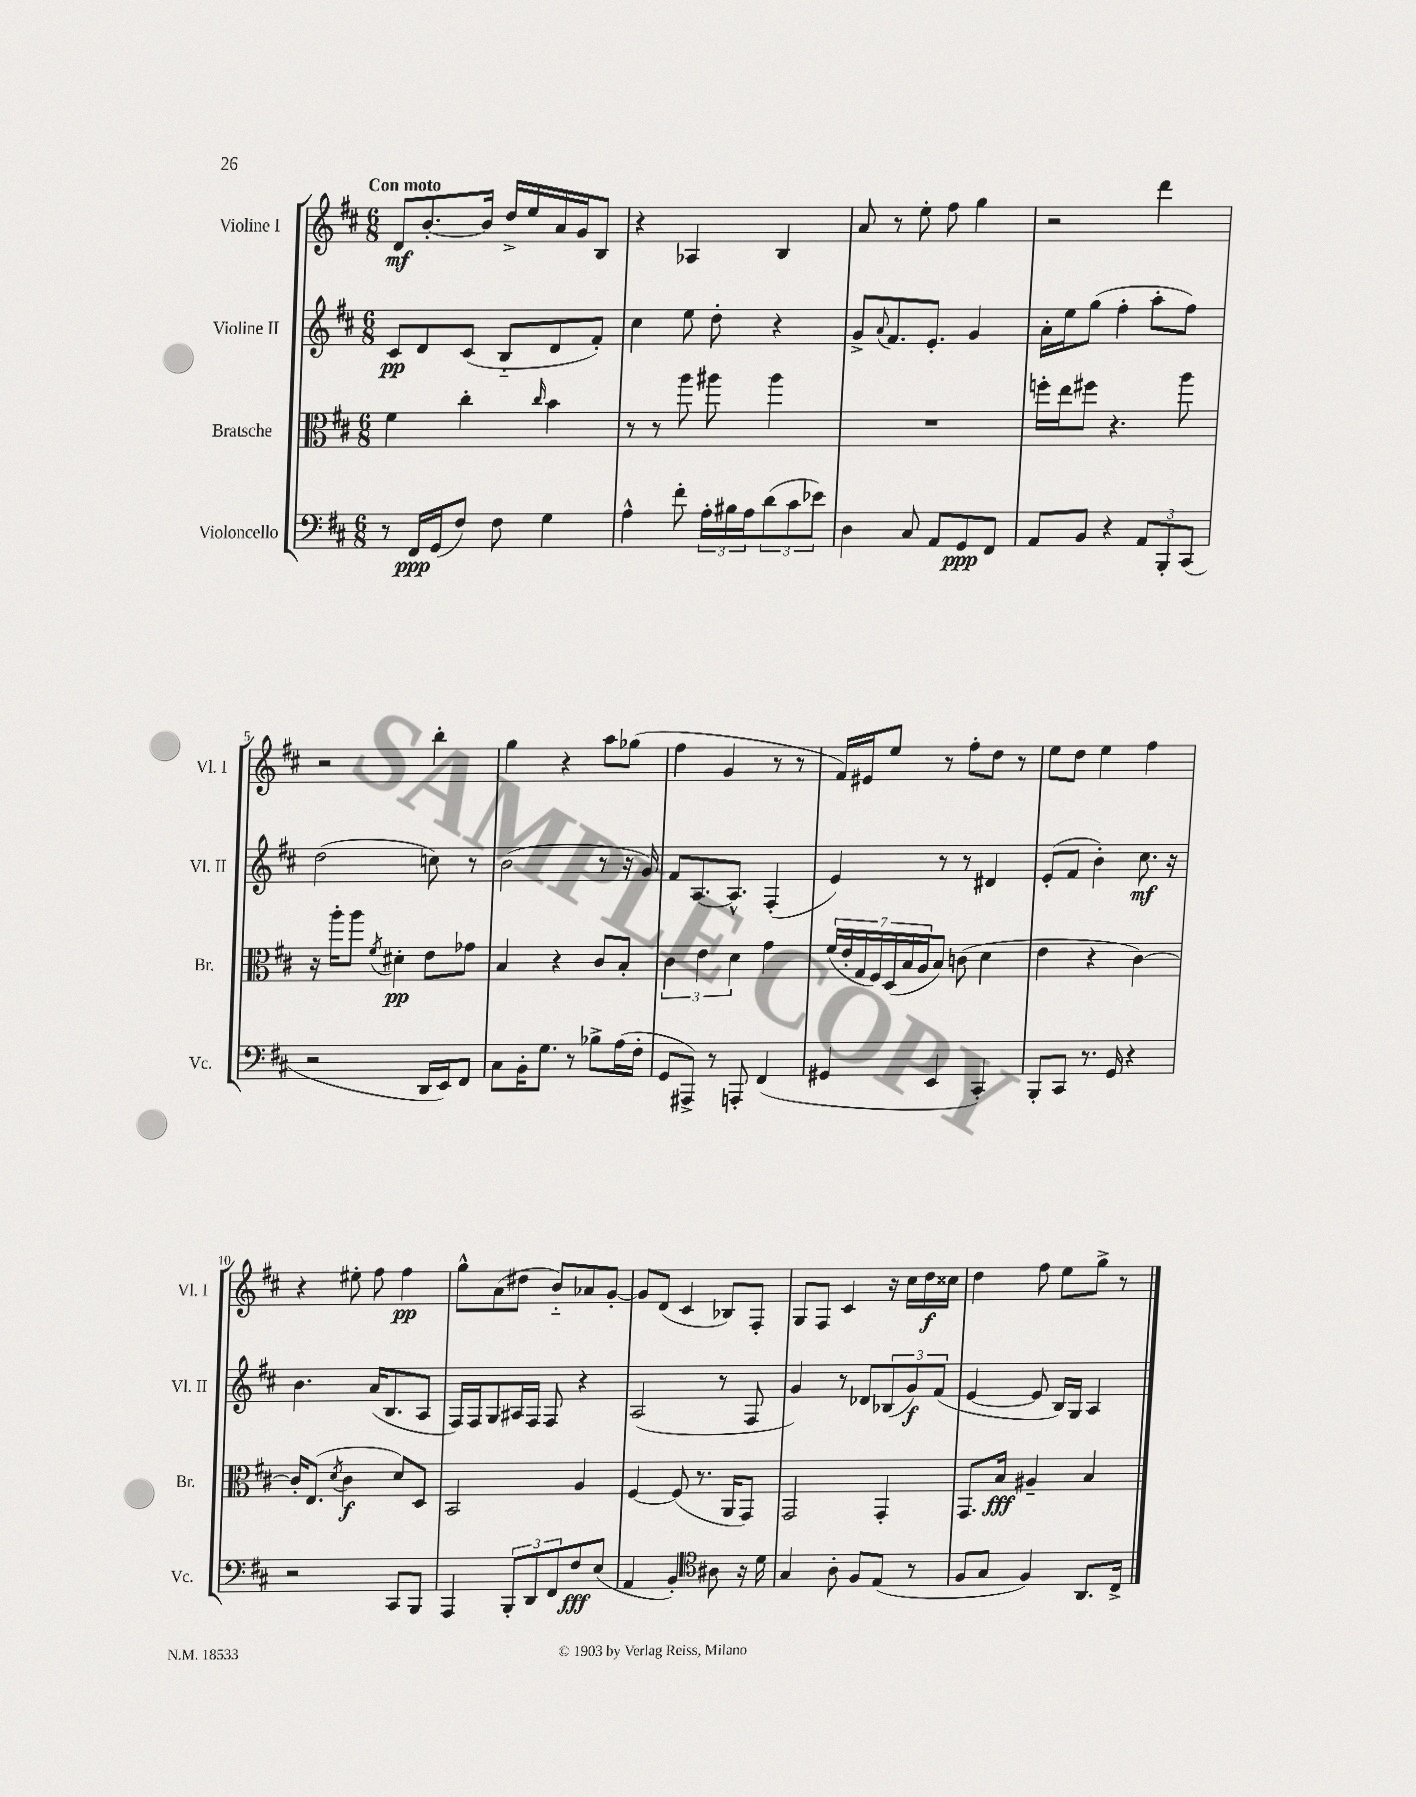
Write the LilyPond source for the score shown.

<<
\new StaffGroup <<
\new Staff = "s0" \with { instrumentName = "Violine I" shortInstrumentName = "Vl. I" } {
    \clef treble \key d \major \numericTimeSignature \time 6/8 \tempo "Con moto"
    d'8\mf b'8.~-. b'16 d''16-> e''16 a'16 g'16 b8 |
    r4 aes4 b4 |
    a'8 r8 e''8-. fis''8 g''4 |
    r2 d'''4 |
    r2 b''4-. |
    g''4 r4 a''8 ges''8( |
    fis''4 g'4 r8 r8 |
    fis'16) eis'16 e''8 r8 fis''8-. d''8 r8 |
    e''8 d''8 e''4 fis''4 |
    r4 eis''8-. fis''8 fis''4\pp |
    g''8-^ a'8( dis''8 b'8-_) aes'8 g'8~-. |
    g'8 d'8( cis'4 bes8) fis8-. |
    g8 fis8 cis'4 r16 cis''16 d''16\f cisis''16 |
    d''4 fis''8 e''8 g''8-> r8 \bar "|." |
}
\new Staff = "s1" \with { instrumentName = "Violine II" shortInstrumentName = "Vl. II" } {
    \clef treble \key d \major \numericTimeSignature \time 6/8
    cis'8\pp d'8 cis'8( b8-_ d'8 fis'8-.) |
    cis''4 e''8 d''8-. r4 |
    g'8-> \appoggiatura { a'8 } fis'8. e'8.-. g'4 |
    a'16-. e''16 g''8( fis''4-. a''8-. fis''8) |
    d''2( c''8) r8 |
    b'2( r8 r16 g'16) |
    fis'8 a8.~ a8.-^ fis4-.( |
    e'4) r8 r8 dis'4 |
    e'8-.( fis'8 b'4-.) cis''8.\mf r16 |
    b'4. a'16( b8. a8 |
    fis16) fis16 g8 ais16 fis16 fis8 r4 |
    a2( r8 fis8 |
    g'4) r8 des'8 \tuplet 3/2 { bes8( g'8\f) fis'8( } |
    e'4~ e'8 b16) g16 a4 \bar "|." |
}
\new Staff = "s2" \with { instrumentName = "Bratsche" shortInstrumentName = "Br." } {
    \clef alto \key d \major \numericTimeSignature \time 6/8
    fis'4 cis''4-. \grace { cis''16 } b'4 |
    r8 r8 a''8 ais''8 ais''4 |
    R2. |
    f''16-. e''16 fis''8 r4. a''8 |
    r16 a''16-. a''8 \acciaccatura { fis'8 } dis'4-.\pp e'8 ges'8 |
    b4 r4 cis'8 b8-. |
    \tuplet 3/2 { cis'4 e'4 d'4 } g'4 |
    \tuplet 7/4 { fis'16( e'16-. g16 fis16) d16( b16 a16 } b8) c'8( d'4 |
    e'4 r4 cis'4~) |
    cis'16-. e8.( \acciaccatura { d'8 } cis'4\f d'8) d8 |
    b,2 a4 |
    fis4~ fis8( r8. a,16 g,8) |
    g,2 g,4-. |
    g,8. b16\fff ais4-- b4 \bar "|." |
}
\new Staff = "s3" \with { instrumentName = "Violoncello" shortInstrumentName = "Vc." } {
    \clef bass \key d \major \numericTimeSignature \time 6/8
    r8 fis,16\ppp g,16( fis8) fis8 g4 |
    a4-^ fis'8-. \tuplet 3/2 { a16-. bis16 a16 } \tuplet 3/2 { d'8( cis'8 ees'8) } |
    d4 cis8 a,8 g,8\ppp fis,8 |
    a,8 b,8 r4 \tuplet 3/2 { a,8 b,,8-. cis,8( } |
    r2 d,16 e,16) fis,8 |
    cis8 b,16-. g8. r8 bes8-> a16( fis16-. |
    g,8 ais,,8->) r8 a,,8-. fis,4( |
    gis,4 e,4 cis,4-.) |
    b,,8-. cis,8 r8. g,16 r4 |
    r2 cis,8 b,,8 |
    a,,4 \tuplet 3/2 { b,,8-. d,8 fis,8 } fis8\fff e8( |
    a,4 b,4-.) \clef tenor ais8 r16 d'16 |
    g4 a8-. fis8 e8( r8 |
    fis8 g8 fis4) a,8. cis16-> \bar "|." |
}
>>
>>
